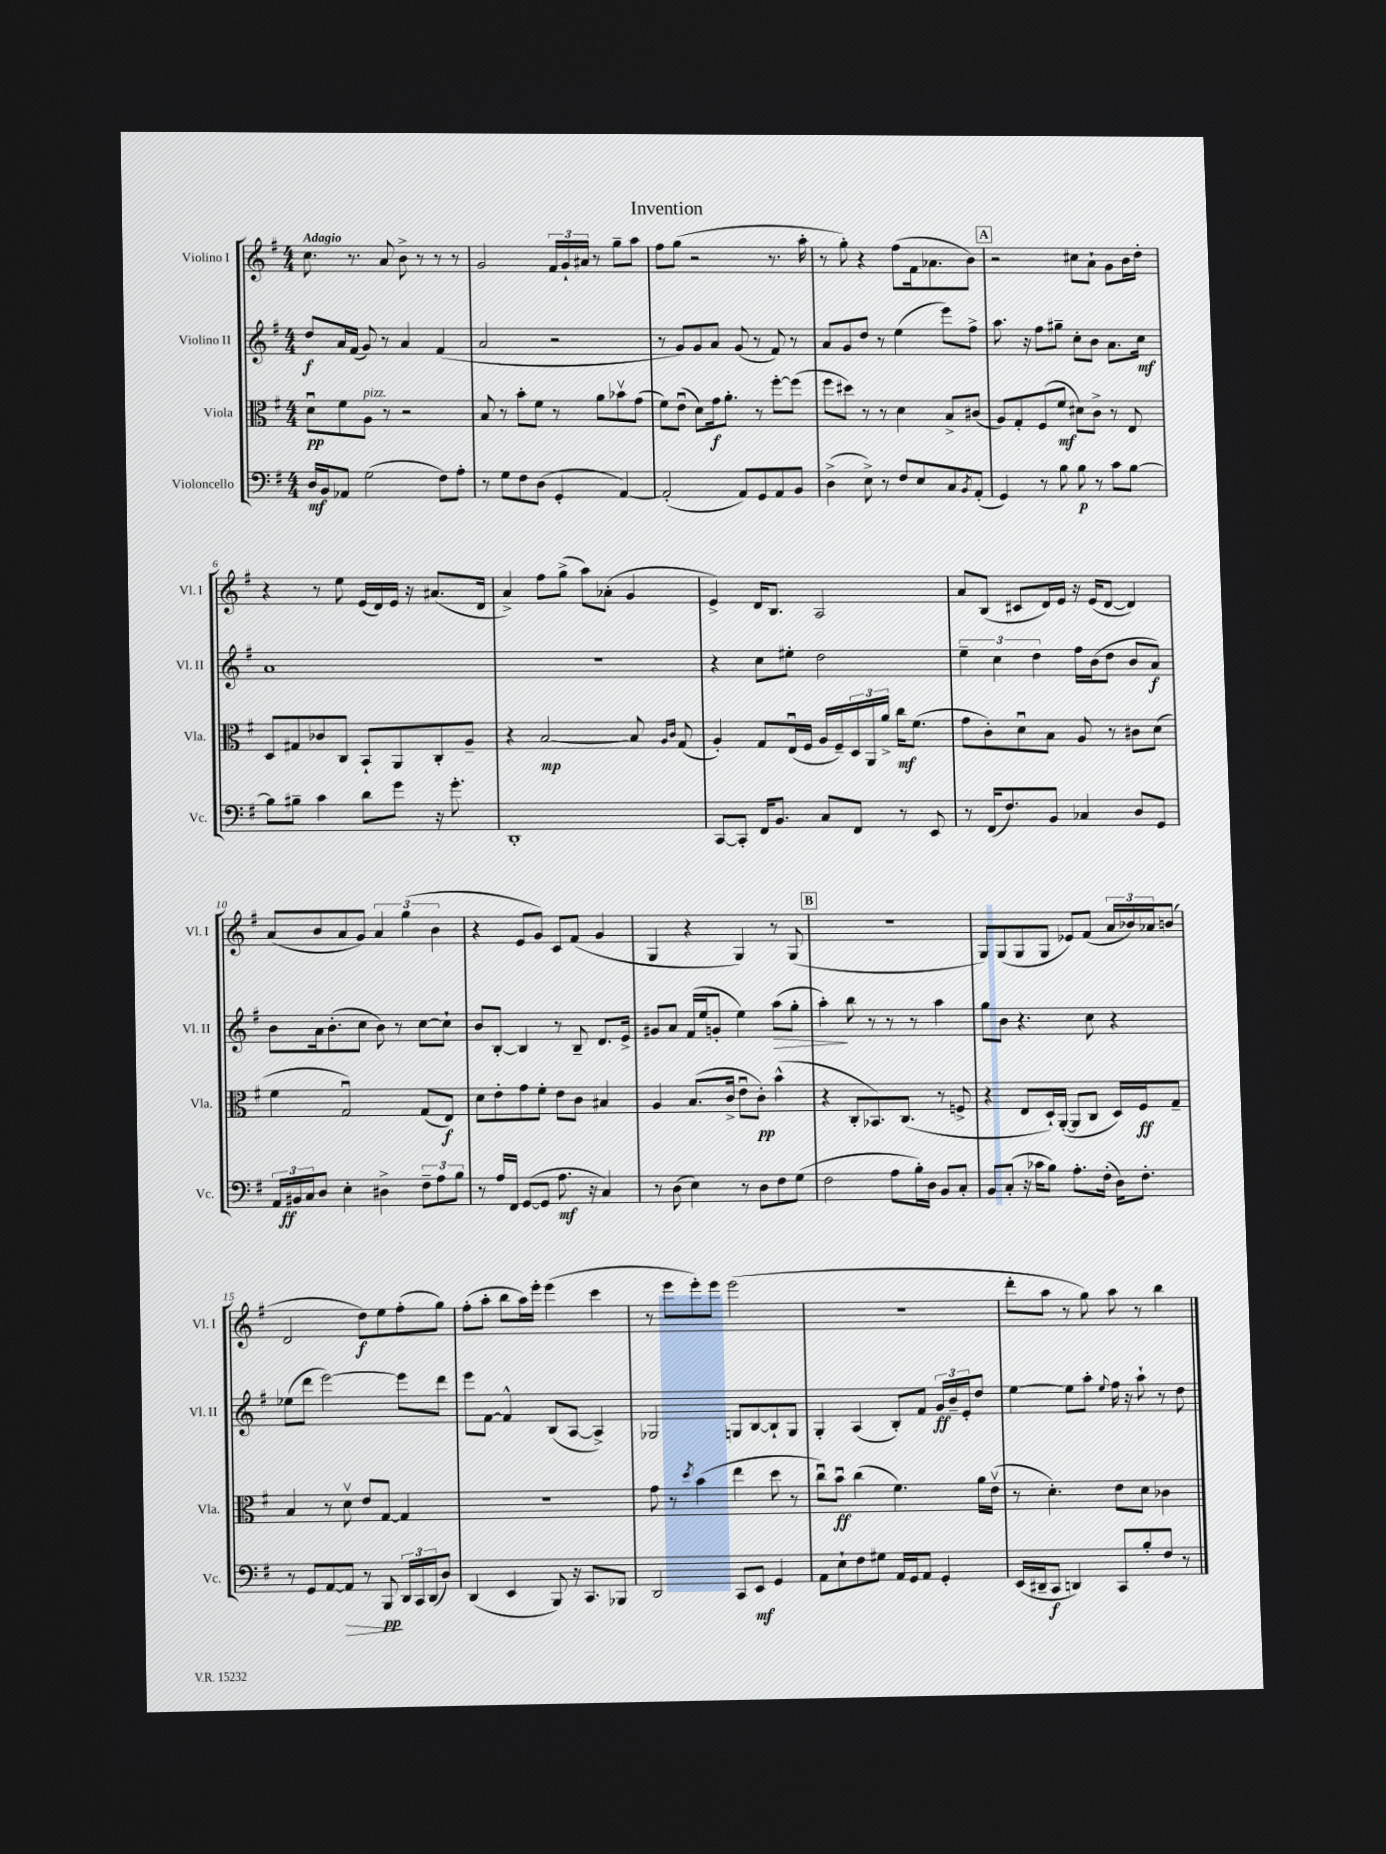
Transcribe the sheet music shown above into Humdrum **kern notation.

**kern	**kern	**kern	**kern
*staff4	*staff3	*staff2	*staff1
*clefF4	*clefC3	*clefG2	*clefG2
*k[f#]	*k[f#]	*k[f#]	*k[f#]
*M4/4	*M4/4	*M4/4	*M4/4
16D	8du	8dd	8.cc
16BB	.	.	.
8AA-	8f#	16a	.
.	.	(16f#	8.r
(2G	8A	8g)	.
.	8r	8r	8a
.	2r	4a	8b^
.	.	.	8r
8F#)	.	(4f#	8r
8A'	.	.	8r
=	=	=	=
8r	8B	2a	2g
8G	8r	.	.
8F#	8b'	.	.
(8D	8f#	.	.
4GG'	8r	2r	24f#
.	.	.	24g`
.	.	.	24a#
.	8a	.	8r
[4AA)	8b-v	.	8gg~
.	(8g	.	8aa
=	=	=	=
(2AA']	8f#)	8r	8ff#
.	(8eu	8g)	(8gg
.	8d)	8g	2r
.	16g	8a	.
.	8.a'	.	.
8AA)	.	(8g	.
8GG	8r	8r	.
8AA	[8ff#'	8f#)	8.r
8BB	(8ff#]	8r	.
.	.	.	16aa'
=	=	=	=
(4D^	8ff#	8a	8r
.	8dd#)	8g	8gg')
8E^)	8r	8dd	4r
8r	8r	8r	.
8F#	4d	(4ee	(8ff#
8E	.	.	16f#
.	.	.	8.a-
8C	8B^	8eee)	.
8qBB	.	.	.
(8AA'	(8c#	8ff#^	8b)
=	=	=	=
4GG)	8A)	8.aa	2r
.	8G'	.	.
.	.	16r	.
8r	(8F#	8ff#	.
8B	8f#	8gg#~	.
8B	8d#)	8cc'	8cc#
8r	8c^	8b	8a`
8c	8r	8.a	8g
[8B	8E	.	16b
.	.	16cc	16dd'
=	=	=	=
8B]	8D	1a	4r
8B#~	8G#	.	.
4c	8c-	.	8r
.	8C	.	8ee
8d	8BB`	.	(16e
.	.	.	16d)
8g	8AA	.	16e
.	.	.	16r
16r	8C'	.	(8.a#
8.g'	.	.	.
.	8A~	.	.
.	.	.	16d
=	=	=	=
1DD'	4r	1r	4a^)
.	[2B	.	8ff#
.	.	.	(8gg^
.	.	.	8aa)
.	.	.	(8a-'
.	8B]	.	4g
.	16qqA	.	.
.	16qqc	.	.
.	(8G	.	.
=	=	=	=
[8CC	4A')	4r	4e^)
8CC']	.	.	.
16FF#	8G	8cc	16d
8.BB	.	.	8.B
.	(16Eu	8ee#'	.
.	16F#	.	.
8C	16A	2dd	2A
.	16F#~)	.	.
8FF#	24D	.	.
.	24AA	.	.
.	24a^	.	.
8r	16cc	.	.
.	(8.f#	.	.
8EE	.	.	.
=	=	=	=
8r	8g	6ee~	8a
(16FF#	8c')	.	(8B
.	.	6cc	.
8.F#)	.	.	.
.	8du	.	8c#
.	.	6dd	.
8BB	8B	.	16d)
.	.	.	16e
4C-	8A	16ff#	16r
.	.	(16b	(16e
.	8r	8dd	[8d
8D	8c#	8b	4d])
8GG	(8d	8a)	.
=	=	=	=
24AA	4f#	8b	(8a
24BB#	.	.	.
24C	.	.	.
8D	.	16a	8b
.	.	(8.b'	.
4E'	2Gu)	.	8a
.	.	8cc	8g)
4D#^	.	8b)	6a
.	.	8r	.
.	.	.	(6gg
12F#~	(8G	[8cc	.
12A	.	.	6b
.	8E)	8cc`]	.
12B	.	.	.
=	=	=	=
8r	8d	8b	4r
16A	8e'	[8B'	.
16FF#	.	.	.
([8GG	8g	4B]	8e
8GG]	8f#'	.	8g)
8.A	8e	8r	8c
.	8c	8B~	(8f#
16r	.	.	.
4C)	4B#	8.d	4g
.	.	16e^	.
=	=	=	=
8r	4A	8g#	4G
(8D	.	8a	.
4E)	(8.B	(16f#	4r
.	.	16ee	.
.	.	8g'	.
.	16c^	.	.
8r	8eu	4ee)	4G)
8D	8c')	.	.
8F#	(4b^^	(8aa	8r
(8G	.	8gg'	(8G
=	=	=	=
2F#	4r	4aa')	1r
.	8C'	8bb	.
.	8.BB-)	8r	.
8A	.	8r	.
.	(8.C	.	.
16B')	.	8r	.
16D	.	.	.
8BB	8r	4aa	.
8C'	8F^	.	.
=	=	=	=
8BB	4r	8gg	8G)
(8C'	.	8b	(8G
16r	8E	4.r	8G
16c-	.	.	.
8B)	16D`)	.	8G
.	([16AA'	.	.
8.A'	8AA]	.	8e-)
.	8C	8cc	(8f#
(16F#'	.	.	.
16D)	16D)	4r	24a
.	.	.	24b-)
8.F#'	16F#	.	.
.	.	.	24a-
.	8G~	.	(8b
=	=	=	=
8r	4B	(8ee-	2d
8GG	.	8ddd	.
[8AA	8r	[2eee)	.
8AA]	8dv	.	.
8r	8e	.	8dd)
8BBB	[8G	.	8ee
24DD	4G]	8eee]	(8ff#'
24CC	.	.	.
(24DD	.	.	.
8D)	.	8ddd	8gg)
=	=	=	=
(4DD	1r	8eee	(8ff#'
.	.	[8f#	8aa'
4EE	.	4f#^^]	8bb
.	.	.	16aa)
.	.	.	16eee'
8BBB)	.	(8B	(4eee
16r	.	[8A	.
8.CC	.	.	.
.	.	4A^])	4ccc
8BBB-	.	.	.
=	=	=	=
2DD	8g	2G-	8r
.	8r	.	8eee
.	8qdd	.	.
.	(4b	.	8eee')
.	.	.	8eee
8CC	4ee	8G	(2eee
8EE	.	[8B	.
4GG	8dd	8B`]	.
.	8r	8G	.
=	=	=	=
8AA	8ccu)	4G'	1r
8E`	8bu	.	.
8F#	(4cc	(4A	.
8G#	.	.	.
16AA	4.f#)	8B')	.
16GG	.	.	.
8AA	.	8f#	.
4GG'	.	24g	.
.	.	24b~	.
.	.	24e'	.
.	16a	8dd	.
.	(16ev	.	.
=	=	=	=
(16EE	8r	[4ee	8ddd'
16DD#~	.	.	.
8CC	4.d')	.	8aa
4DD)	.	8ee]	8r
.	.	8aa'	8gg)
.	.	8qqee	.
8CC	8e	16ff#	8aa
.	.	16r	.
8B'	8d	8aa`	8r
8F#	4c-	8r	4bb
8r	.	8dd	.
==	==	==	==
*-	*-	*-	*-
